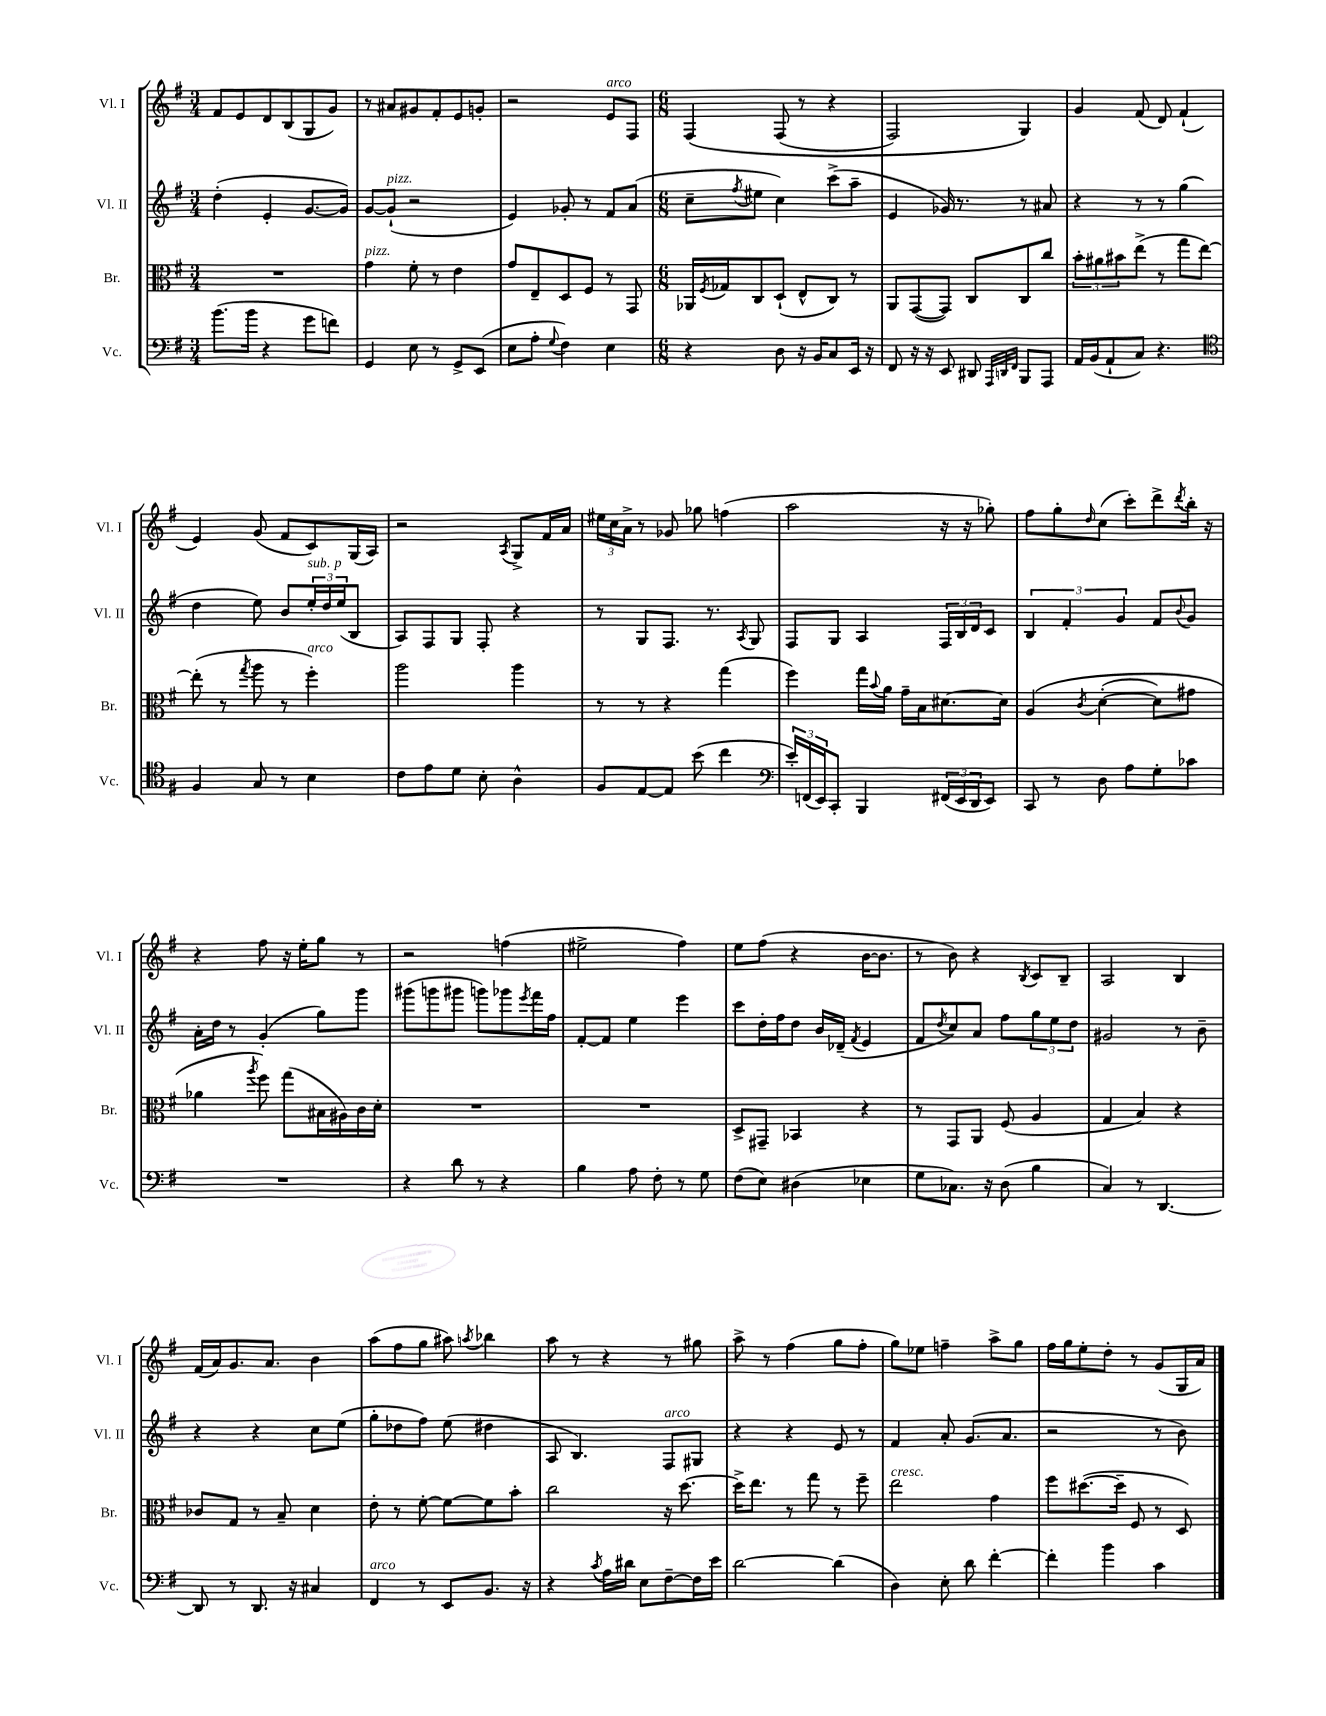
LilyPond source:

<<
\new StaffGroup <<
\new Staff = "s0" \with { instrumentName = "Vl. I" shortInstrumentName = "Vl. I" } {
    \clef treble \key g \major \numericTimeSignature \time 3/4
    fis'8 e'8 d'8 b8( g8 g'8) |
    r8 ais'8 gis'8 fis'8-. e'8 g'8-. |
    r2 e'8^\markup { \italic "arco" } fis8 |
    \numericTimeSignature \time 6/8 fis4\( fis8( r8 r4 |
    fis2) g4\) |
    g'4 fis'8( d'8) fis'4-!( |
    e'4) g'8( fis'8 c'8) g16( a16) |
    r2 \acciaccatura { a8 } g8-> fis'16 a'16 |
    \tuplet 3/2 { eis''16 c''16 a'16-> } r8 ges'8 ges''8 f''4( |
    a''2 r16 r16 ges''8-.) |
    fis''8 g''8-. \grace { d''16 } c''8( c'''8-.) d'''8-> \acciaccatura { d'''8 } b''16-. r16 |
    r4 fis''8 r16 e''16-. g''8 r8 |
    r2 f''4( |
    eis''2-> fis''4) |
    e''8 fis''8( r4 b'16~ b'8. |
    r8 b'8) r4 \acciaccatura { b8 } c'8 b8-- |
    a2 b4 |
    fis'16( a'16) g'8. a'8. b'4 |
    a''8( fis''8 g''8 ais''8) \acciaccatura { a''8 } bes''4 |
    a''8 r8 r4 r8 gis''8 |
    a''8-> r8 fis''4( g''8 fis''8-. |
    g''8) ees''8 f''4-- a''8-> g''8 |
    fis''16 g''16 e''8-. d''8-. r8 g'8( g16 a'16) \bar "|." |
}
\new Staff = "s1" \with { instrumentName = "Vl. II" shortInstrumentName = "Vl. II" } {
    \clef treble \key g \major \numericTimeSignature \time 3/4
    d''4-.( e'4-. g'8.~ g'16) |
    g'8~ g'8-!^\markup { \italic "pizz." }( r2 |
    e'4) ges'8-. r8 fis'8 a'8( |
    \numericTimeSignature \time 6/8 c''8-- \acciaccatura { fis''8 } eis''8 c''4) c'''8->( a''8-- |
    e'4 ges'16) r8. r8 ais'8 |
    r4 r8 r8 g''4( |
    d''4 e''8) b'8 \tuplet 3/2 { e''16-.^\markup { \italic "sub. p" } d''16 e''16( } b8 |
    a8) fis8 g8 fis8-. r4 |
    r8 g8 fis8. r8. \acciaccatura { a8 } g8 |
    fis8 g8 a4 \tuplet 3/2 { fis16 b16 d'16 } c'8 |
    \tuplet 3/2 { b4 fis'4-. g'4 } fis'8 \appoggiatura { b'8 } g'8 |
    a'16-. d''16 r8 g'4-.( g''8) g'''8 |
    gis'''8( g'''8 gis'''8 g'''8) ges'''8 \acciaccatura { e'''8 } fis'''16 fis''16 |
    fis'8~-. fis'8 e''4 e'''4 |
    c'''8 d''16-. fis''16 d''8 b'16 des'16--( \acciaccatura { fis'8 } e'4 |
    fis'8 \acciaccatura { d''8 } c''8) a'8 fis''8 \tuplet 3/2 { g''8 e''8 d''8 } |
    gis'2 r8 b'8-- |
    r4 r4 c''8 e''8( |
    g''8-. des''8 fis''8) e''8( dis''4 |
    a8 b4.) fis8^\markup { \italic "arco" } gis8 |
    r4 r4 e'8 r8 |
    fis'4 a'8-. g'8.( a'8. |
    r2 r8 b'8) \bar "|." |
}
\new Staff = "s2" \with { instrumentName = "Br." shortInstrumentName = "Br." } {
    \clef alto \key g \major \numericTimeSignature \time 3/4
    R2. |
    g'4^\markup { \italic "pizz." } fis'8-. r8 e'4 |
    g'8 e8-- d8 fis8 r8 g,8 |
    \numericTimeSignature \time 6/8 aes,16 \acciaccatura { fis8 } ges16 c8 d8-!( e8-^ c8) r8 |
    a,8 g,8~( g,8) c8 c8 c''8 |
    \tuplet 3/2 { b'8-. ais'8 bis'8 } e''8->( r8 g''8 e''8~) |
    e''8-.( r8 \acciaccatura { g''8 } a''8 r8 fis''4-.^\markup { \italic "arco" }) |
    a''2 a''4 |
    r8 r8 r4 g''4( |
    fis''4) g''16 \appoggiatura { b'8 } a'16 g'16-- b16 dis'8.~ dis'16 |
    a4\( \acciaccatura { c'8 } d'4~-.( d'8) gis'8 |
    aes'4 \acciaccatura { a''8 } fis''8\) g''8( bis16 ais16) c'16 d'16-. |
    R2. |
    R2. |
    d8-> gis,8-- bes,4 r4 |
    r8 g,8 a,8 fis8( a4 |
    g4 b4) r4 |
    ces'8 g8 r8 b8-- d'4 |
    e'8-. r8 fis'8~-. fis'8~ fis'8 b'8-. |
    c''2 r16 d''8.~ |
    d''16-> e''8. r8 g''8 r8 fis''8-- |
    e''2^\markup { \italic "cresc." } g'4 |
    fis''8 dis''8.~( dis''16-- fis8 r8 d8) \bar "|." |
}
\new Staff = "s3" \with { instrumentName = "Vc." shortInstrumentName = "Vc." } {
    \clef bass \key g \major \numericTimeSignature \time 3/4
    b'8.( b'16 r4 g'8 f'8) |
    g,4 e8 r8 g,8-> e,8( |
    e8 a8-. \appoggiatura { g8 } fis4) e4 |
    \numericTimeSignature \time 6/8 r4 d8 r16 b,16 c8 e,16 r16 |
    fis,8 r16 r16 e,8 dis,8 \grace { a,,32 d,32 fis,32 } b,,8 a,,8 |
    a,16 b,16( a,8-! c8) r4. |
    \clef tenor fis4 g8 r8 b4 |
    c'8 e'8 d'8 b8-. a4-^ |
    fis8 e8~ e8 b'8( c''4 |
    \clef bass \tuplet 3/2 { e'16-.) f,16( e,16) } c,8-. b,,4 \tuplet 3/2 { fis,16( e,16 d,16 } e,8) |
    c,8 r8 d8 a8 g8-. ces'8 |
    R2. |
    r4 d'8 r8 r4 |
    b4 a8 fis8-. r8 g8 |
    fis8( e8) dis4( ees4 |
    g8 ces8.) r16 d8( b4 |
    c4) r8 d,4.~ |
    d,8 r8 d,8. r16 cis4 |
    fis,4^\markup { \italic "arco" } r8 e,8 b,8. r16 |
    r4 \acciaccatura { c'8 } a16 dis'16 e8 fis8~-- fis16 e'16 |
    d'2~ d'4( |
    d4) e8-. d'8 fis'4~-. |
    fis'4-. b'4 c'4 \bar "|." |
}
>>
>>
\layout { \context { \Score \remove "Bar_number_engraver" } }
